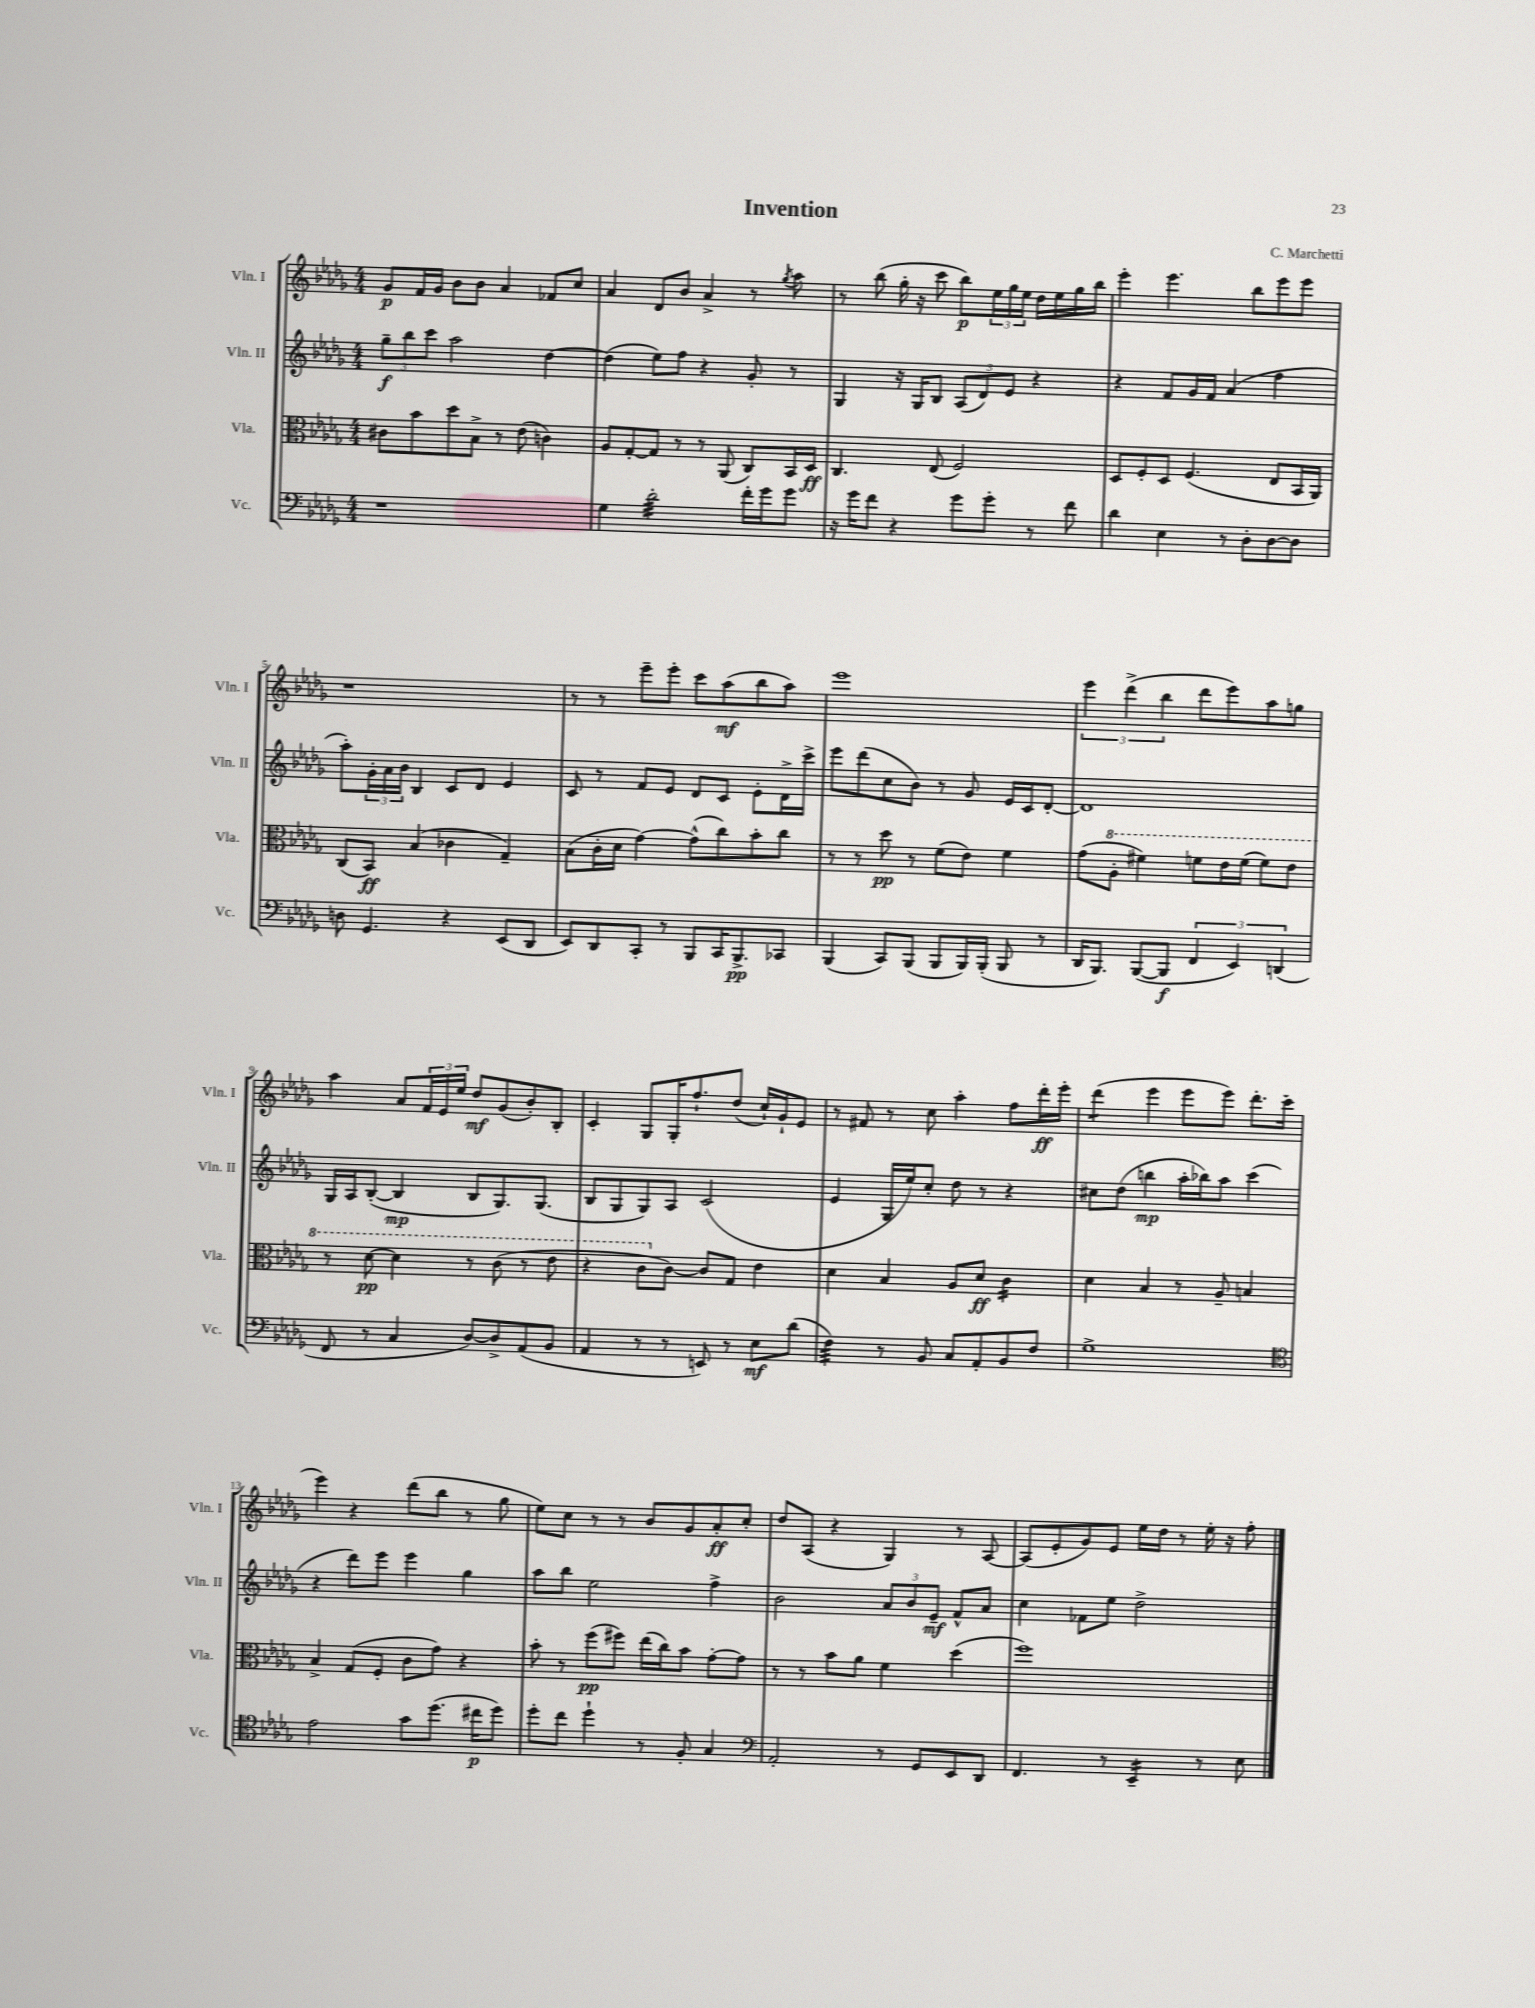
\header { title = "Invention" composer = "C. Marchetti" }
<<
\new StaffGroup <<
\new Staff = "s0" \with { instrumentName = "Vln. I" shortInstrumentName = "Vln. I" } {
    \clef treble \key des \major \numericTimeSignature \time 4/4
    ges'8\p f'16 ges'16 bes'8 bes'8 aes'4 fes'8 c''8 |
    aes'4 des'8 bes'8 aes'4-> r8 \acciaccatura { ges''8 } aes''8 |
    r8 bes''8( ges''16-. r16 c'''8 bes''8\p) \tuplet 3/2 { ees''16 ges''16 ees''16 } des''16 ees''16 ges''16 bes''16 |
    ees'''4-. ees'''4. bes''8 ees'''8 ees'''8 |
    r1 |
    r8 r8 ees'''8-- ees'''8-. c'''8 aes''8\mf( bes''8 aes''8) |
    ees'''1 |
    \tuplet 3/2 { ees'''4 des'''4->( bes''4 } des'''8 ees'''8) aes''8 g''8 |
    aes''4 aes'8 \tuplet 3/2 { f'16 ees'16 ees''16 } des''8\mf ges'8( bes'8-.) bes8-. |
    c'4-. ges8 ges16-. f''8.-! des''8( c''16-!) ges'16-! ees'8 |
    r8 fis'8 r8 c''8 aes''4-. f''8 des'''16-.\ff ees'''16-. |
    des'''4:8( ees'''4 ees'''8 ees'''8) des'''8.-. c'''16( |
    ees'''4) r4 des'''8( bes''8 r8 ges''8 |
    ees''8) c''8 r8 r8 bes'8 ges'8 aes'8-.\ff c''8-. |
    des''8 aes8( r4 ges4) r8 aes8~ |
    aes8( ees'8-. ges'8) ees'8 ees''16 des''16 r8 ees''16-. r16 f''8-. \bar "|." |
}
\new Staff = "s1" \with { instrumentName = "Vln. II" shortInstrumentName = "Vln. II" } {
    \clef treble \key des \major \numericTimeSignature \time 4/4
    \tuplet 3/2 { ges''8--\f bes''8 c'''8 } aes''2 des''4~ |
    des''4( ees''8) f''8 r4 ges'8-. r8 |
    ges4 r16 ges16 bes8 \tuplet 3/2 { aes8( des'8) ees'8 } r4 |
    r4 f'8 ges'16 f'16 aes'4( f''4 |
    aes''8-.) \tuplet 3/2 { ges'16-. aes'16 bes'16 } bes4 c'8 des'8 ees'4 |
    c'8 r8 f'8 ees'8 des'8 c'8 ees'8-. des'16-> c'''16-> |
    ees'''8 des'''8( c''8 bes'8) r8 ges'8 ees'16 c'16 des'8~-. |
    des'1 |
    ges16 aes16 bes8~-.( bes4\mp bes8 ges8.) ges8.( |
    bes8 ges8 ges8) aes8 c'2( |
    ees'4 ges16 ees''16) c''8-. des''8 r8 r4 |
    cis''8 des''8( b''4\mp aes''16-. bes''16) aes''8 c'''4( |
    r4 des'''8) ees'''8 ees'''4 ges''4 |
    aes''8 bes''8 ees''2 f''4-> |
    bes'2 \tuplet 3/2 { aes'8 bes'8 ees'8--\mf } f'8-^ aes'8 |
    c''4 fes'8 ees''8 des''2-> \bar "|." |
}
\new Staff = "s2" \with { instrumentName = "Vla." shortInstrumentName = "Vla." } {
    \clef alto \key des \major \numericTimeSignature \time 4/4
    cis'8 bes'8 des''8 bes8-> r8 ees'8( c'4) |
    aes8 ges8~-. ges8 r8 r8 aes,8( c8) bes,16 des16\ff |
    c4. ees8( f2) |
    des8 f8-. des8 f4.( ees8 bes,16 aes,16) |
    c8( bes,8\ff) bes4( ces'4 ges4--) |
    bes8( c'16-. des'16 ges'4~) ges'8-^( c''8) bes'8-. c''8 |
    r8 r8 des''8\pp r8 f'8( ees'8) f'4 |
    ges'8( \ottava #1 aes'8-. fis''4) f''8 ees''16 f''16( f''8) ees''8 |
    r8 des''8~\pp des''4 r8 c''8( r8 ees''8 |
    r4 c''8 \ottava #0 c'8~) c'8 ges8 ees'4 |
    des'4 bes4 aes8 des'8\ff c'4:16 |
    des'4 bes4 r8 aes8-- b4 |
    bes4-> ges8( f8-. c'8 ges'8) r4 |
    bes'8-. r8 f''8\pp( fis''8) ees''16( c''16) bes'8 ges'8~-. ges'8 |
    r8 r8 bes'8 aes'8 f'4 des''4( |
    f''1) \bar "|." |
}
\new Staff = "s3" \with { instrumentName = "Vc." shortInstrumentName = "Vc." } {
    \clef bass \key des \major \numericTimeSignature \time 4/4
    r1 |
    ges4 des'2:32-. f'16-. ges'16 ges'8 |
    r16 ges'16 f'8 r4 ges'8 ges'8-. r8 f'8 |
    des'4 ees4 r8 des8-. des8~ des8 |
    d8 ges,4. r4 ees,8( des,8 |
    ees,8) des,8 c,8-. r8 bes,,8 c,16 bes,,8.->\pp ces,8 |
    bes,,4( c,8) bes,,8( bes,,8 bes,,16) bes,,16-.( bes,,8 r8 |
    des,16 bes,,8.) bes,,8~( bes,,8\f \tuplet 3/2 { f,4 ees,4) d,4( } |
    f,8 r8 c4 des8~) des8-> aes,8( bes,8 |
    aes,4 r8 r8 e,8) r8 ees8\mf des'8( |
    f4:32) r8 bes,8 c8 aes,8-. bes,8 f8 |
    ges1-> |
    \clef tenor ees'2 ges'8 des''8.( cis''16\p des''8) |
    des''8-. c''8 des''4-! r8 f8-. ges4 |
    \clef bass aes,2-. r8 ges,8 ees,8 des,8 |
    f,4. r8 ees,4:16-- r8 ees8 \bar "|." |
}
>>
>>
